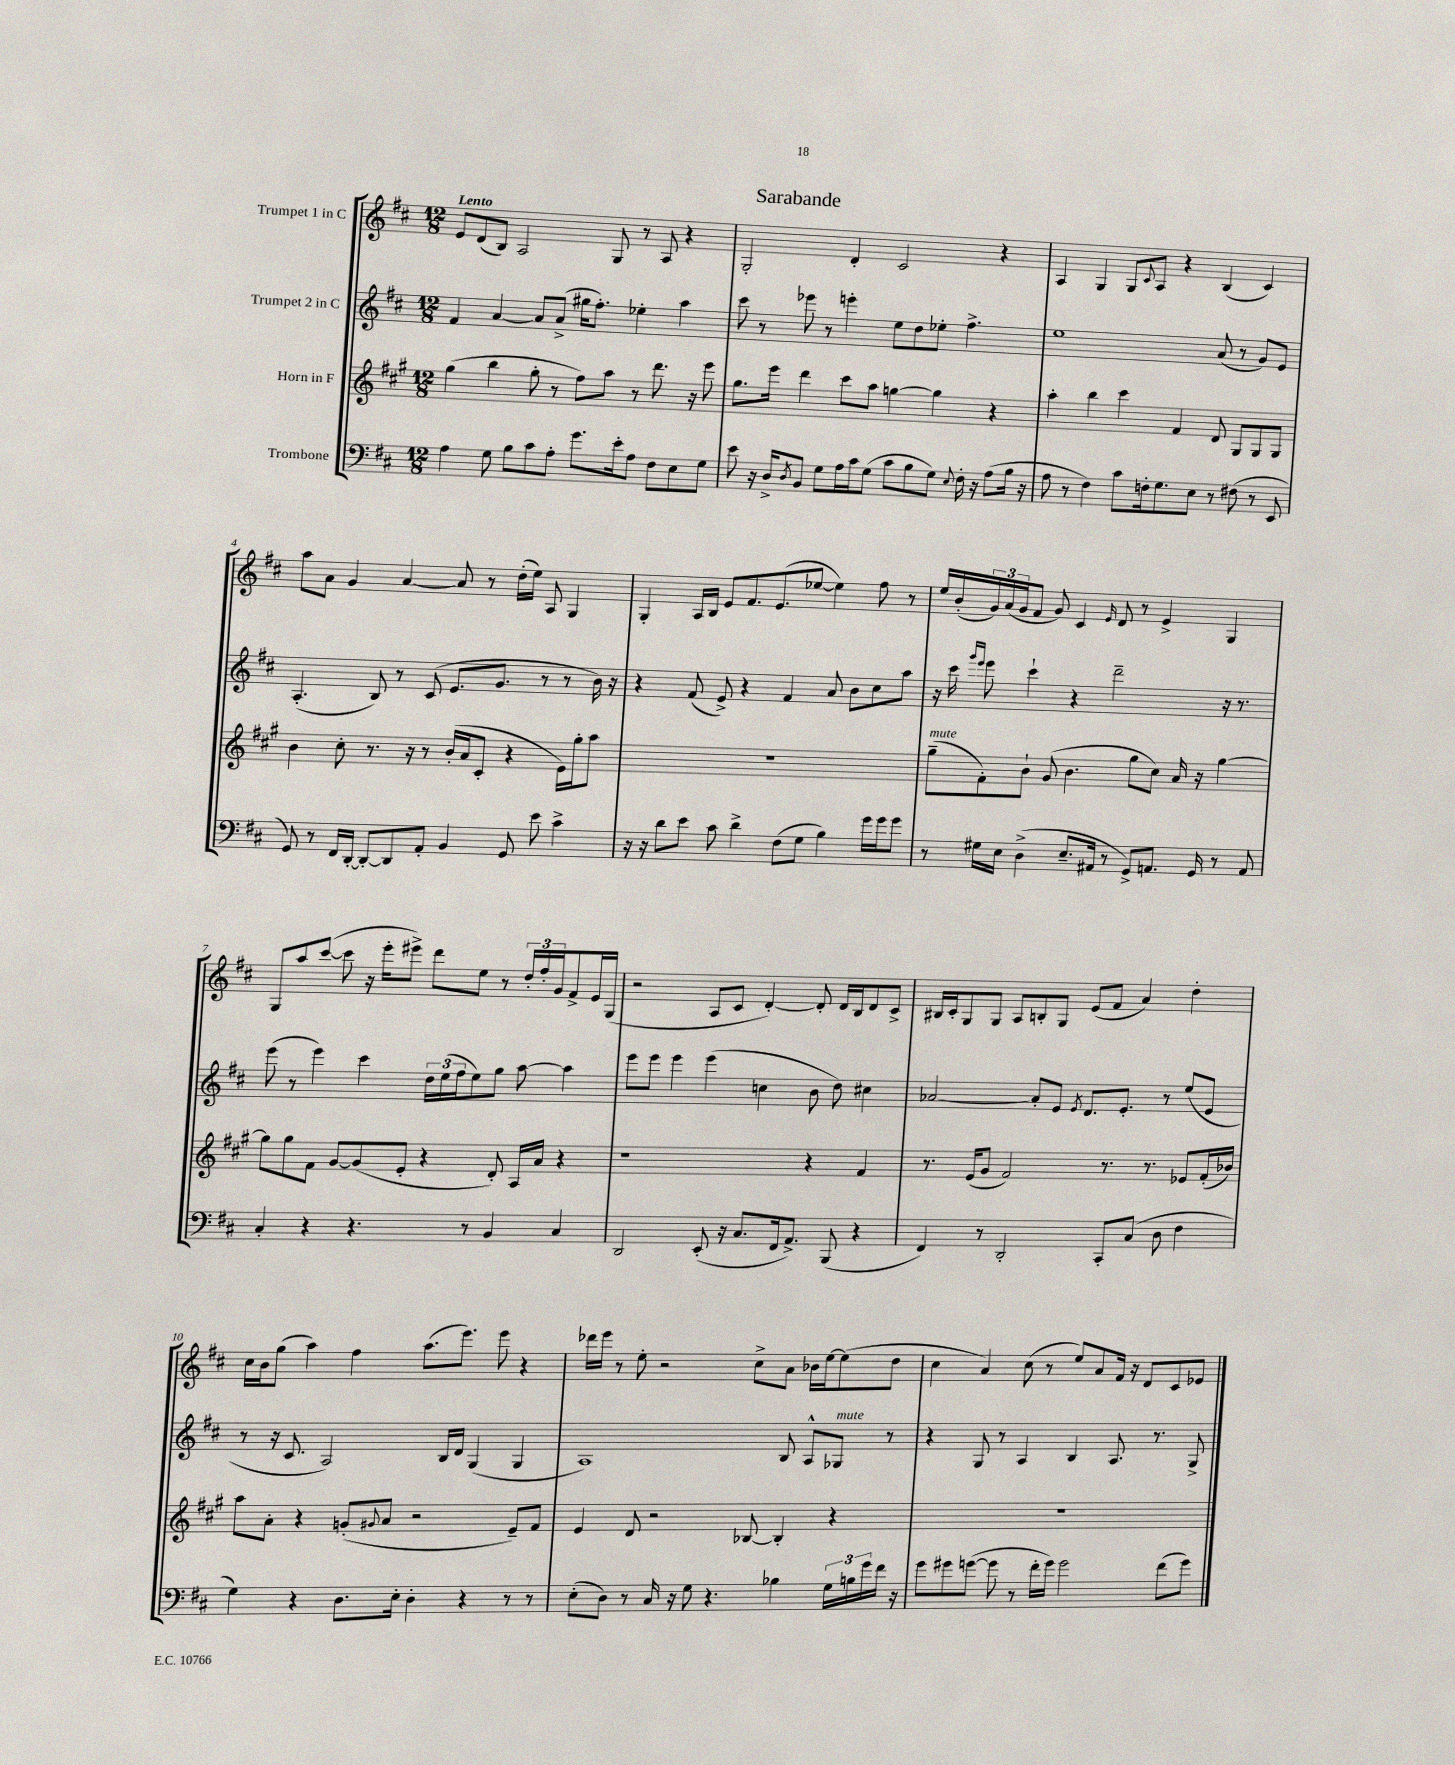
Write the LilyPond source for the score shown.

\header { title = "Sarabande" }
<<
\new StaffGroup <<
\new Staff = "s0" \with { instrumentName = "Trumpet 1 in C" } {
    \clef treble \key d \major \numericTimeSignature \time 12/8 \tempo "Lento"
    e'8 d'8( b8) a2 g8 r8 a8 r4 |
    g2-. d'4-. cis'2 r4 |
    a4 g4 g8 \appoggiatura { cis'8 } a8 r4 b4( cis'4) |
    a''8 a'8 g'4 a'4~ a'8 r8 d''16-.( e''16) a8 g4 |
    g4-. a16 b16 e'8 fis'8. e'8.( ees''8~ ees''4) fis''8 r8 |
    e''16 b'16-.( \tuplet 3/2 { g'16) a'16( g'16 } fis'8 g'8) cis'4 \grace { e'16 } d'8 r8 e'4-> g4 |
    g8 a''8 cis'''8~( cis'''8 r16 e'''16-. eis'''8->) d'''8 e''8 r8 \tuplet 3/2 { d''16-. fis''16-. g'16 } fis'8-> e'16 g16( |
    r2 a8 cis'8 d'4~-.) d'8-. d'16 b16 d'8 cis'8-> |
    bis16 cis'16-. g8 g8 a8 b8-. g8 e'8( fis'8 a'4) d''4-. |
    cis''16 b'16 g''8( a''4) fis''4 a''8.( e'''8.) e'''8 r4 |
    des'''16 e'''16 r8 e''8-. r2 cis''8-> a'8 bes'16 e''16~ e''8( d''8 |
    cis''4 a'4) cis''8( r8 e''8) a'8 fis'16 r16 d'8 cis'8 ees'8 \bar "|." |
}
\new Staff = "s1" \with { instrumentName = "Trumpet 2 in C" } {
    \clef treble \key d \major \numericTimeSignature \time 12/8
    fis'4 a'4~ a'8 a'8->( gis''16 fis''8.-.) ees''4-. a''4 |
    cis'''8 r8 ees'''8 r8 e'''4-. e''8 d''8 ees''8-. fis''4.-> |
    e''1 a'8( r8 g'8) e'8 |
    a4.-.( b8) r8 cis'8( e'8. g'8. r8 r8 b'16) r16 |
    r4 fis'8( e'8->) r4 fis'4 a'8 b'8 cis''8 a''8 |
    r16 cis'''16 \grace { g'''16 e'''16 } e'''8 cis'''4-! r4 d'''2-- r16 r8. |
    e'''8( r8 e'''4) cis'''4 \tuplet 3/2 { d''16 e''16( fis''16 } e''8) g''8 a''8~ a''4 |
    e'''8 e'''8 e'''4 e'''4( c''4 b'8 d''8) cis''4 |
    aes'2~ aes'8-. e'8 \acciaccatura { e'8 } d'8. e'8.-. r8 e''8( e'8 |
    r8 r16 cis'8. a2) b16 d'16 g4( g4 |
    a1) b8 a8-^ ges8^\markup { \italic "mute" } r8 |
    r4 g8 r8 a4 b4 a8. r8. g8-> \bar "|." |
}
\new Staff = "s2" \with { instrumentName = "Horn in F" } {
    \clef treble \key a \major \numericTimeSignature \time 12/8
    gis''4( b''4 gis''8-. r8 fis''8) a''8 r8 d'''8. r16 e'''8 |
    gis''8. e'''16 d'''4 cis'''8 a''8 g''4~ g''4 r4 |
    a''4-. b''4 cis'''4 fis'4 d'8 gis8 gis8 gis8 |
    b'4 cis''8-. r8. r16 r8 b'16-.( a'16 cis'8-. r4 e'16) gis''16-. a''8 |
    R1. |
    gis''8--^\markup { \italic "mute" }( fis'8-.) b'8-! gis'8( b'4. gis''8 cis''8) a'16 r16 gis''4~ |
    gis''8 gis''8 fis'8 gis'8~ gis'8( e'8-. r4 d'8-.) a16 a'16 r4 |
    r1 r4 fis'4 |
    r8. e'16( gis'8 fis'2) r8. r8. ees'8 fis'16-.( bes'16) |
    a''8 a'8-. r4 g'8-.( \appoggiatura { gis'8 } a'8 r2 e'8--) fis'8 |
    e'4 d'8 r2 bes8~ bes4-. r4 |
    R1. \bar "|." |
}
\new Staff = "s3" \with { instrumentName = "Trombone" } {
    \clef bass \key d \major \numericTimeSignature \time 12/8
    a4 g8 b8 cis'8 a8-. g'8. e'16-. a8 fis8 e8 g8 |
    e'8 r16 d16-> \acciaccatura { d8 } b,8 g8 a16 cis'16 g8( cis'8 b8 g8) \appoggiatura { e8 } fis16-. r16 a8( b16 r16 |
    a8 r8 fis4) cis'8 f16-. g8. e8 r8 fis8( r8 e,8 |
    g,8) r8 fis,16 d,16~-. d,8~-. d,8 a,8-. b,4 g,8 e'8 cis'4-> |
    r16 r16 d'8 e'8 cis'8 d'4-> fis8( g8 b4) g'16 g'16 g'8 |
    r8 gis16 e16 d4->( e8.-- ais,16 r8 g,8->) a,8. g,16 r8 a,8 |
    cis4-. r4 r4. r8 b,4 cis4 |
    d,2 e,8-.( r16 cis8. fis,16 a,8.->) b,,8( r4 |
    fis,4) r8 d,2-. cis,8-. cis8( d8 fis4 |
    g4) r4 d8. e16-. d4-. r4 r8 r8 |
    e8-.( d8) r8 cis16 r16 g8 r4. bes4 \tuplet 3/2 { g16 b16 g'16 } fis'16 r16 |
    g'8 gis'8 g'8~( g'8 r8 fis'16-. g'16) g'2 fis'8( g'8) \bar "|." |
}
>>
>>
